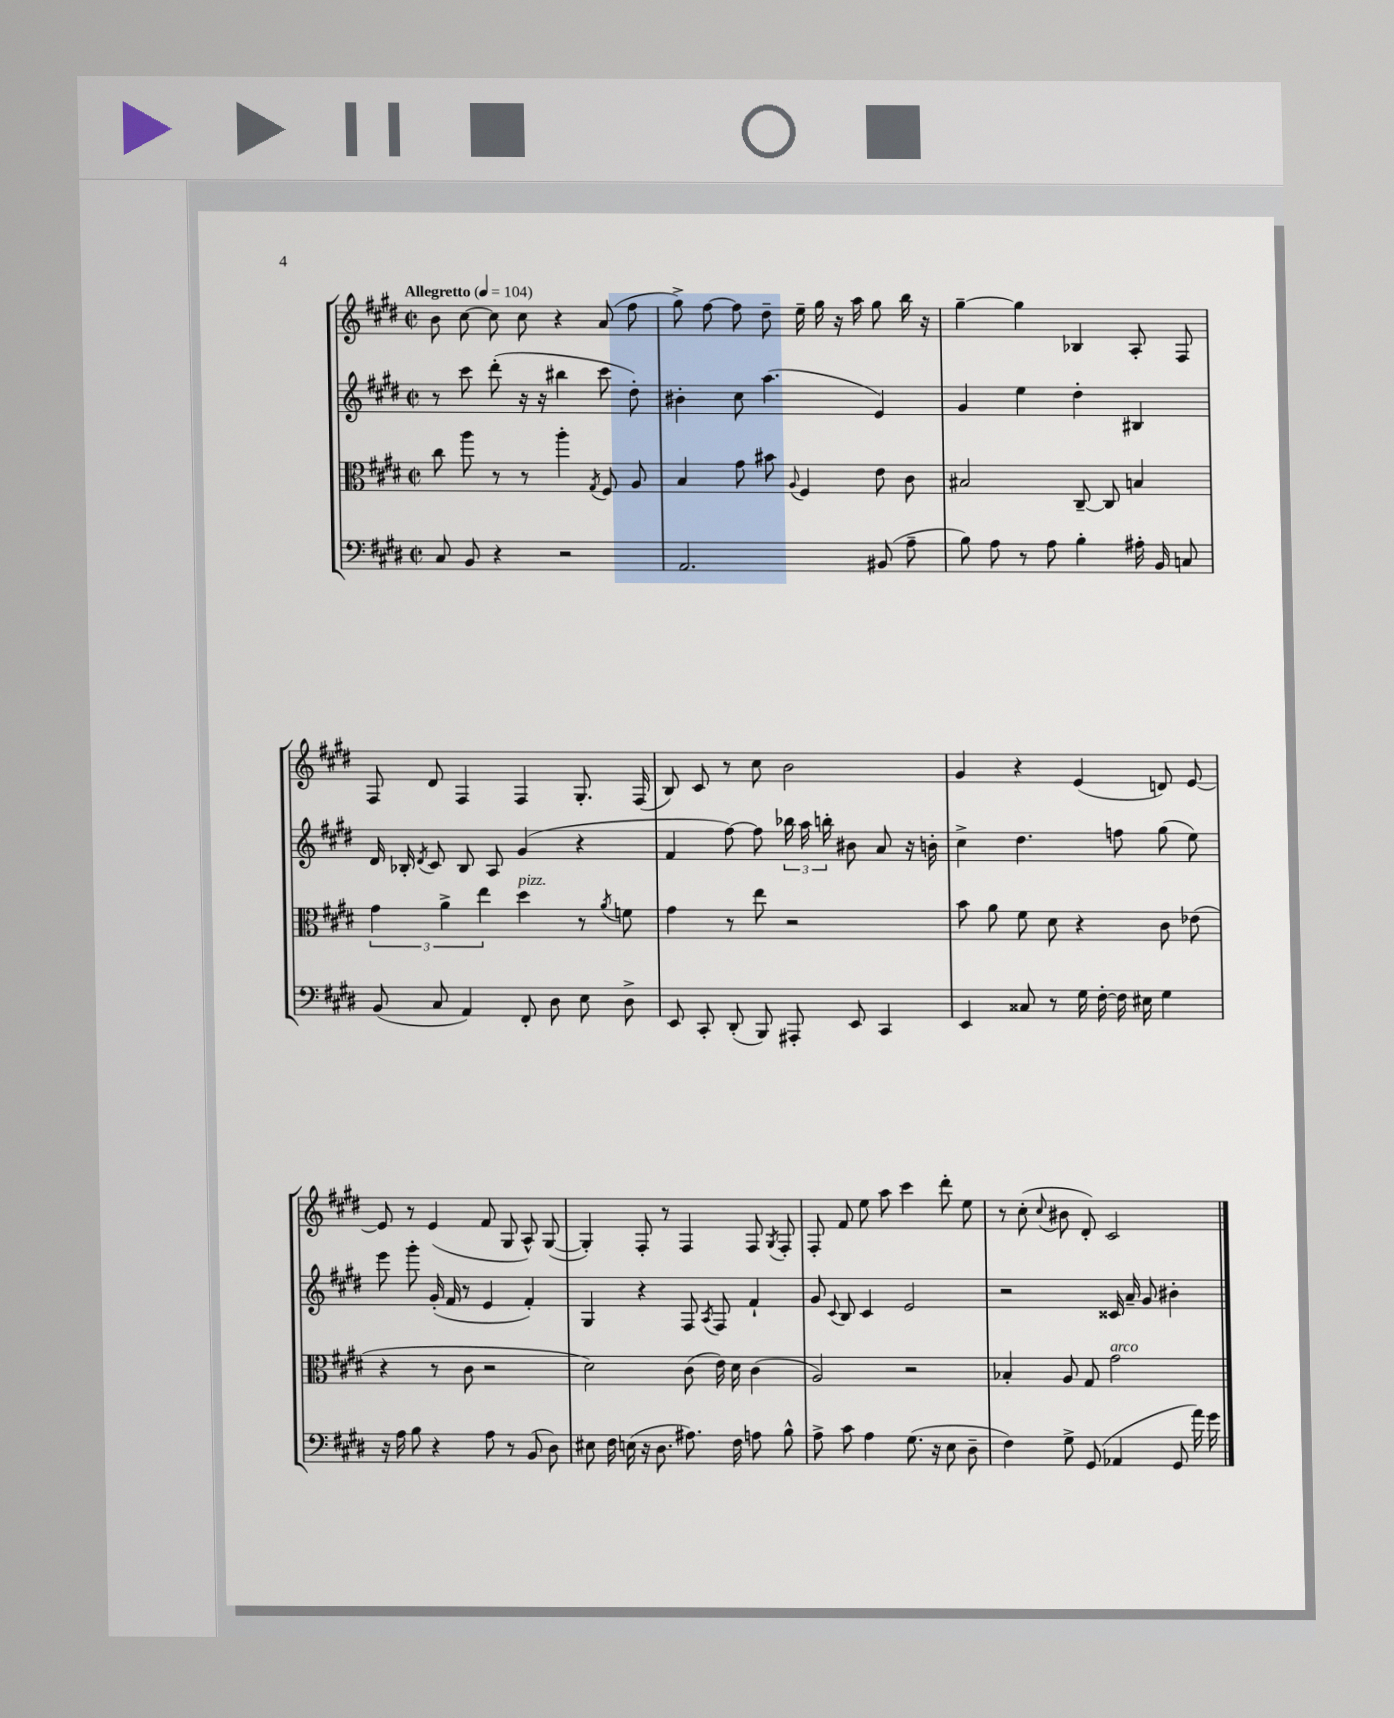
<<
\new StaffGroup <<
\new Staff = "s0" {
    \clef treble \key e \major \defaultTimeSignature \time 2/2 \tempo "Allegretto" 4 = 104
    \autoBeamOff b'8 cis''8~ cis''8 cis''8 r4 a'8( fis''8 |
    gis''8->) fis''8~ fis''8 dis''8-- e''16-- gis''16 r16 a''16 gis''8 b''16 r16 |
    gis''4~-- gis''4 bes4 a8-. fis8 |
    fis8 dis'8 fis4 fis4 gis8.-. fis16( |
    b8) cis'8 r8 cis''8 b'2 |
    gis'4 r4 e'4( d'8) e'8~ |
    e'8 r8 e'4( fis'8 gis8 a8-^) gis8~( |
    gis4-.) fis8-. r8 fis4 fis8 \acciaccatura { gis8 } fis8-. |
    fis8-. fis'8 e''8 a''8 cis'''4 dis'''8-. e''8 |
    r8 cis''8-.( \appoggiatura { cis''8 } bis'8 dis'8-.) cis'2 \bar "|." |
}
\new Staff = "s1" {
    \clef treble \key e \major \defaultTimeSignature \time 2/2
    \autoBeamOff r8 cis'''8 dis'''8-.( r16 r16 bis''4 cis'''8 dis''8-.) |
    bis'4-. cis''8 a''4.( e'4) |
    gis'4 e''4 dis''4-. bis4 |
    dis'16 bes16-. \acciaccatura { dis'8 } cis'8 bes8 a8 gis'4( r4 |
    fis'4 fis''8~) fis''8 \tuplet 3/2 { bes''16 a''16 b''16-. } bis'8 a'8 r16 b'16-. |
    cis''4-> dis''4. f''8 gis''8( e''8) |
    e'''8 gis'''8-. gis'16-.( fis'16 r8 e'4 fis'4-.) |
    gis4 r4 fis8 \acciaccatura { a8 } fis8 fis'4-! |
    gis'8 \appoggiatura { cis'8 } b8 cis'4 e'2 |
    r2 cisis'16 a'16-- gis'8 bis'4-. \bar "|." |
}
\new Staff = "s2" {
    \clef alto \key e \major \defaultTimeSignature \time 2/2
    \autoBeamOff cis''8 a''8 r8 r8 a''4-. \acciaccatura { gis8 } fis8 a8 |
    b4 gis'8 bis'8 \appoggiatura { a8 } fis4 e'8 cis'8 |
    bis2 cis8~-- cis8 b4 |
    \tuplet 3/2 { gis'4 a'4-> e''4 } dis''4^\markup { \italic "pizz." } r8 \acciaccatura { a'8 } f'8 |
    gis'4 r8 e''8 r2 |
    b'8 a'8 fis'8 dis'8 r4 cis'8 ees'8( |
    r4 r8 cis'8 r2 |
    dis'2) cis'8( e'16) dis'16 cis'4( |
    a2) r2 |
    bes4-. a8 gis8 gis'2^\markup { \italic "arco" } \bar "|." |
}
\new Staff = "s3" {
    \clef bass \key e \major \defaultTimeSignature \time 2/2
    \autoBeamOff cis8 b,8 r4 r2 |
    a,2. bis,8( a8-- |
    b8) a8 r8 a8 b4-. ais16-. b,16 c8 |
    b,8( cis8 a,4) fis,8-. dis8 e8 dis8-> |
    e,8 cis,8-. dis,8-.( b,,8) ais,,8-. e,8 cis,4 |
    e,4 cisis8 r8 gis16 fis16~-. fis16 eis16 gis4 |
    r16 a16 b8 r4 a8 r8 b,8( dis8) |
    eis8 fis16 e16( r16 dis8. ais8.) fis16 a8 b8-^ |
    a8-> cis'8 a4 gis8.( r16 e8 dis8-- |
    fis4) gis8-> gis,8( aes,4 gis,8 a'16) gis'16 \bar "|." |
}
>>
>>
\layout { \context { \Score \remove "Bar_number_engraver" } }
